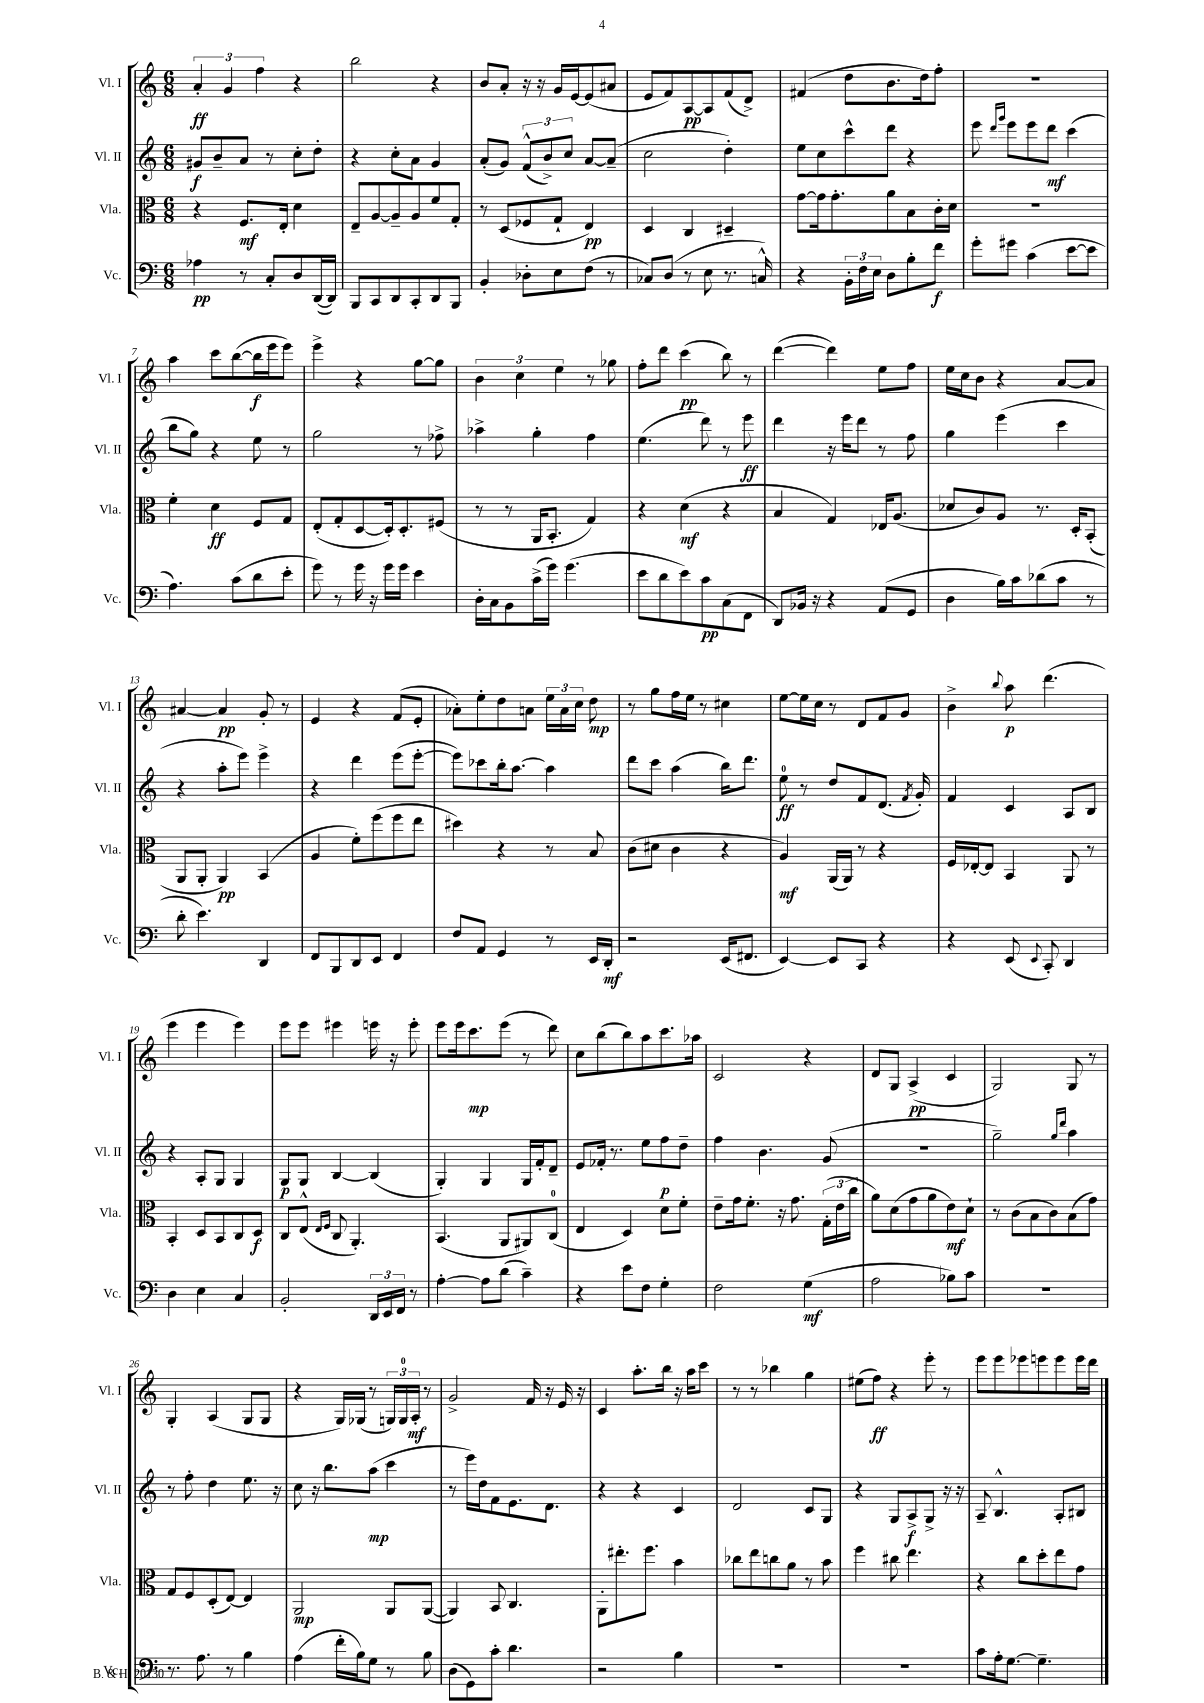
<<
\new StaffGroup <<
\new Staff = "s0" \with { instrumentName = "Vl. I" shortInstrumentName = "Vl. I" } {
    \clef treble \key c \major \numericTimeSignature \time 6/8
    \autoBeamOff \tuplet 3/2 { a'4-.\ff g'4 f''4 } r4 |
    b''2 r4 |
    b'8[ a'8]-. r16 r16 g'16[ e'16~ e'8( ais'8] |
    e'8[ f'8) a8~\pp a8 f'8( d'8]->) |
    fis'4( d''8[ b'8. d''16) f''8]-. |
    r2. |
    a''4 c'''8[ b''8~( b''16\f e'''16 e'''8]) |
    e'''4-> r4 g''8[~ g''8] |
    \tuplet 3/2 { b'4 c''4 e''4 } r8 ges''8 |
    f''8[-. d'''8] c'''4\pp( b''8) r8 |
    d'''4~( d'''4) e''8[ f''8] |
    e''16[ c''16 b'8] r4 a'8[~ a'8] |
    ais'4~ ais'4\pp g'8-. r8 |
    e'4 r4 f'8[( e'8]-. |
    aes'8[-.) e''8-. d''8 a'8] \tuplet 3/2 { e''16[ a'16 c''16] } d''8\mp |
    r8 g''8[ f''16 e''16] r8 cis''4 |
    e''8[~ e''16 c''16] r8 d'8[ f'8 g'8] |
    b'4-> \appoggiatura { b''8 } a''8\p d'''4.( |
    e'''4 e'''4 e'''4) |
    e'''8[ e'''8] eis'''4 e'''16 r16 e'''8-. |
    e'''8[ e'''16 c'''8.\mp e'''8]( r8 d'''8) |
    c''8[ b''8( b''8) a''8 c'''8. aes''16] |
    c'2 r4 |
    d'8[ g8] a4->\pp( c'4 |
    g2) g8 r8 |
    g4-. a4( g8[ g8] |
    r4 g16[) ges16]( r8 \tuplet 3/2 { g16[) g16-0 a16]-.\mf } r8 |
    g'2-> f'16 r16 e'16 r16 |
    c'4 a''8.[-. b''16] r16 a''16[ c'''8] |
    r8 r8 bes''4 g''4 |
    eis''8[( f''8]\ff) r4 e'''8-. r8 |
    e'''8[ e'''8 ees'''8 e'''8 e'''8 e'''16 d'''16] \bar "|." |
}
\new Staff = "s1" \with { instrumentName = "Vl. II" shortInstrumentName = "Vl. II" } {
    \clef treble \key c \major \numericTimeSignature \time 6/8
    \autoBeamOff gis'8[\f b'8-- a'8] r8 c''8[-. d''8]-. |
    r4 c''8[-. a'8] g'4 |
    a'8[-.( g'8]) \tuplet 3/2 { f'8[-^( b'8->) c''8] } a'8[~ a'8]--( |
    c''2 d''4-.) |
    e''8[ c''8 c'''8-^ d'''8] r4 |
    e'''8 \grace { d'''16[ g'''16] } e'''8[ e'''8 d'''8]\mf c'''4( |
    b''8[ g''8]) r4 e''8 r8 |
    g''2 r8 fes''8-> |
    aes''4-> g''4-. f''4 |
    e''4.( d'''8) r8 e'''8\ff |
    d'''4 r16 e'''16[ d'''8] r8 f''8 |
    g''4 e'''4( c'''4 |
    r4 a''8[-. e'''8]) e'''4-> |
    r4 d'''4 e'''8[( e'''8]~-. |
    e'''8[) ces'''8 b''16-. a''8.]~ a''4 |
    d'''8[ c'''8] a''4( b''16[) d'''8.] |
    e''8-0\ff r8 d''8[ f'8 d'8.]( \acciaccatura { f'8 } g'16-.) |
    f'4 c'4 a8[ b8] |
    r4 a8[-. g8] g4 |
    g8[\p g8] b4~ b4( |
    g4-.) g4 g16[ f'16-. d'8]-- |
    e'8[ fes'16]-. r8. e''8[ f''8\p d''8]-- |
    f''4 b'4. g'8( |
    R2. |
    g''2--) \grace { g''16[ d'''16] } a''4 |
    r8 f''8-. d''4 e''8. r16 |
    c''8 r16 b''8.[ a''8]\mp( c'''4 |
    r8 e'''16[) d''16 f'8 e'8. d'8.] |
    r4 r4 c'4 |
    d'2 c'8[ g8] |
    r4 g8[ a8->\f g8]-> r16 r16 |
    a8-- b4.-^ a8[-. bis8] \bar "|." |
}
\new Staff = "s2" \with { instrumentName = "Vla." shortInstrumentName = "Vla." } {
    \clef alto \key c \major \numericTimeSignature \time 6/8
    \autoBeamOff r4 f8.[\mf e16]-. d'4 |
    e8[-- a8~ a8-- a8 f'8 g8]-. |
    r8 d8[( fes8 g8]-! e4\pp) |
    d4 c4 dis4-- |
    g'8[~ g'16 g'8.-. a'8 b8 c'16-. d'16] |
    R2. |
    f'4-. d'4\ff f8[ g8] |
    e8[-.( g8-. d8~ d16-.) d8.-. fis8]( |
    r8 r8 a,16[ b,8.]-. g4) |
    r4 d'4\mf( r4 |
    b4 g4) ees16[ a8.]( |
    des'8[ c'8) a8] r8. d16[-. b,8]-.( |
    a,8[ a,8]-. a,4\pp) b,4( |
    a4 f'8[-.) f''8( f''8 e''8] |
    dis''4) r4 r8 b8 |
    c'8[( dis'8] c'4 r4 |
    a4\mf) a,16[( a,16]) r8 r4 |
    f16[ ees16~-. ees8] b,4 a,8 r8 |
    b,4-. d8[ b,8 c8 d8]\f |
    c8[ e8]-^( \grace { e16[ f16] } c8 a,4.-.) |
    b,4.( a,8[ ais,8) c8]-0( |
    e4 d4) d'8[ f'8]-. |
    e'8[-- g'16 f'8.]-. r16 g'8. \tuplet 3/2 { g16[-.( e'16 c''16] } |
    a'8[) d'8( g'8 a'8 e'8\mf) d'8]-! |
    r8 c'8[( b8 c'8) b8( g'8]) |
    g8[ f8 d8-.( e8]~) e4 |
    a,2\mp a,8[ a,8]~( |
    a,4) b,8 c4. |
    a,8[-. eis''8.-. f''8.] b'4 |
    ces''8[ e''8 c''8 a'8] r8 b'8 |
    f''4 cis''8 e''4. |
    r4 c''8[ d''8-. e''8 g'8] \bar "|." |
}
\new Staff = "s3" \with { instrumentName = "Vc." shortInstrumentName = "Vc." } {
    \clef bass \key c \major \numericTimeSignature \time 6/8
    \autoBeamOff aes4\pp r8 c8[-. d8 d,16~( d,16]) |
    b,,8[ c,8 d,8 c,8-. d,8 b,,8] |
    b,4-. des8[-. e8 f8]( r8 |
    ces8[) d8]( r8 e8 r8. c16-^) |
    r4 \tuplet 3/2 { b,16[-. f16 e16] } d8[ b8-. f'8]\f |
    g'8[-. gis'8] c'4( e'8[~ e'8] |
    a4.) c'8[( d'8 e'8]-. |
    g'8) r8 g'16 r16 g'16[ g'16] e'4 |
    d16[-. c16 b,8 c'16->( g'16]) g'4.( |
    e'8[ d'8 e'8) c'8\pp c8( f,8] |
    d,8[) bes,16] r16 r4 a,8[( g,8] |
    d4 b16[) c'16 des'8( c'8] r8 |
    d'8-. e'4.) d,4 |
    f,8[ b,,8 d,8 e,8] f,4 |
    f8[ a,8] g,4 r8 e,16[ d,16]-.\mf |
    r2 e,16[( fis,8.] |
    e,4~) e,8[ c,8] r4 |
    r4 e,8( \appoggiatura { e,8 } c,8-.) d,4 |
    d4 e4 c4 |
    b,2-. \tuplet 3/2 { d,16[ e,16 f,16] } r8 |
    a4~-. a8[ d'8]( c'4--) |
    r4 e'8[ f8] g4-. |
    f2 g4\mf( |
    a2 bes8[) c'8] |
    R2. |
    r8. a8. r8 b4 |
    a4( f'16[-. b16) g8] r8 b8 |
    d8[( g,8) c'8]-. d'4. |
    r2 b4 |
    R2. |
    R2. |
    c'8[ a16-. g8.]~ g4.-- \bar "|." |
}
>>
>>
